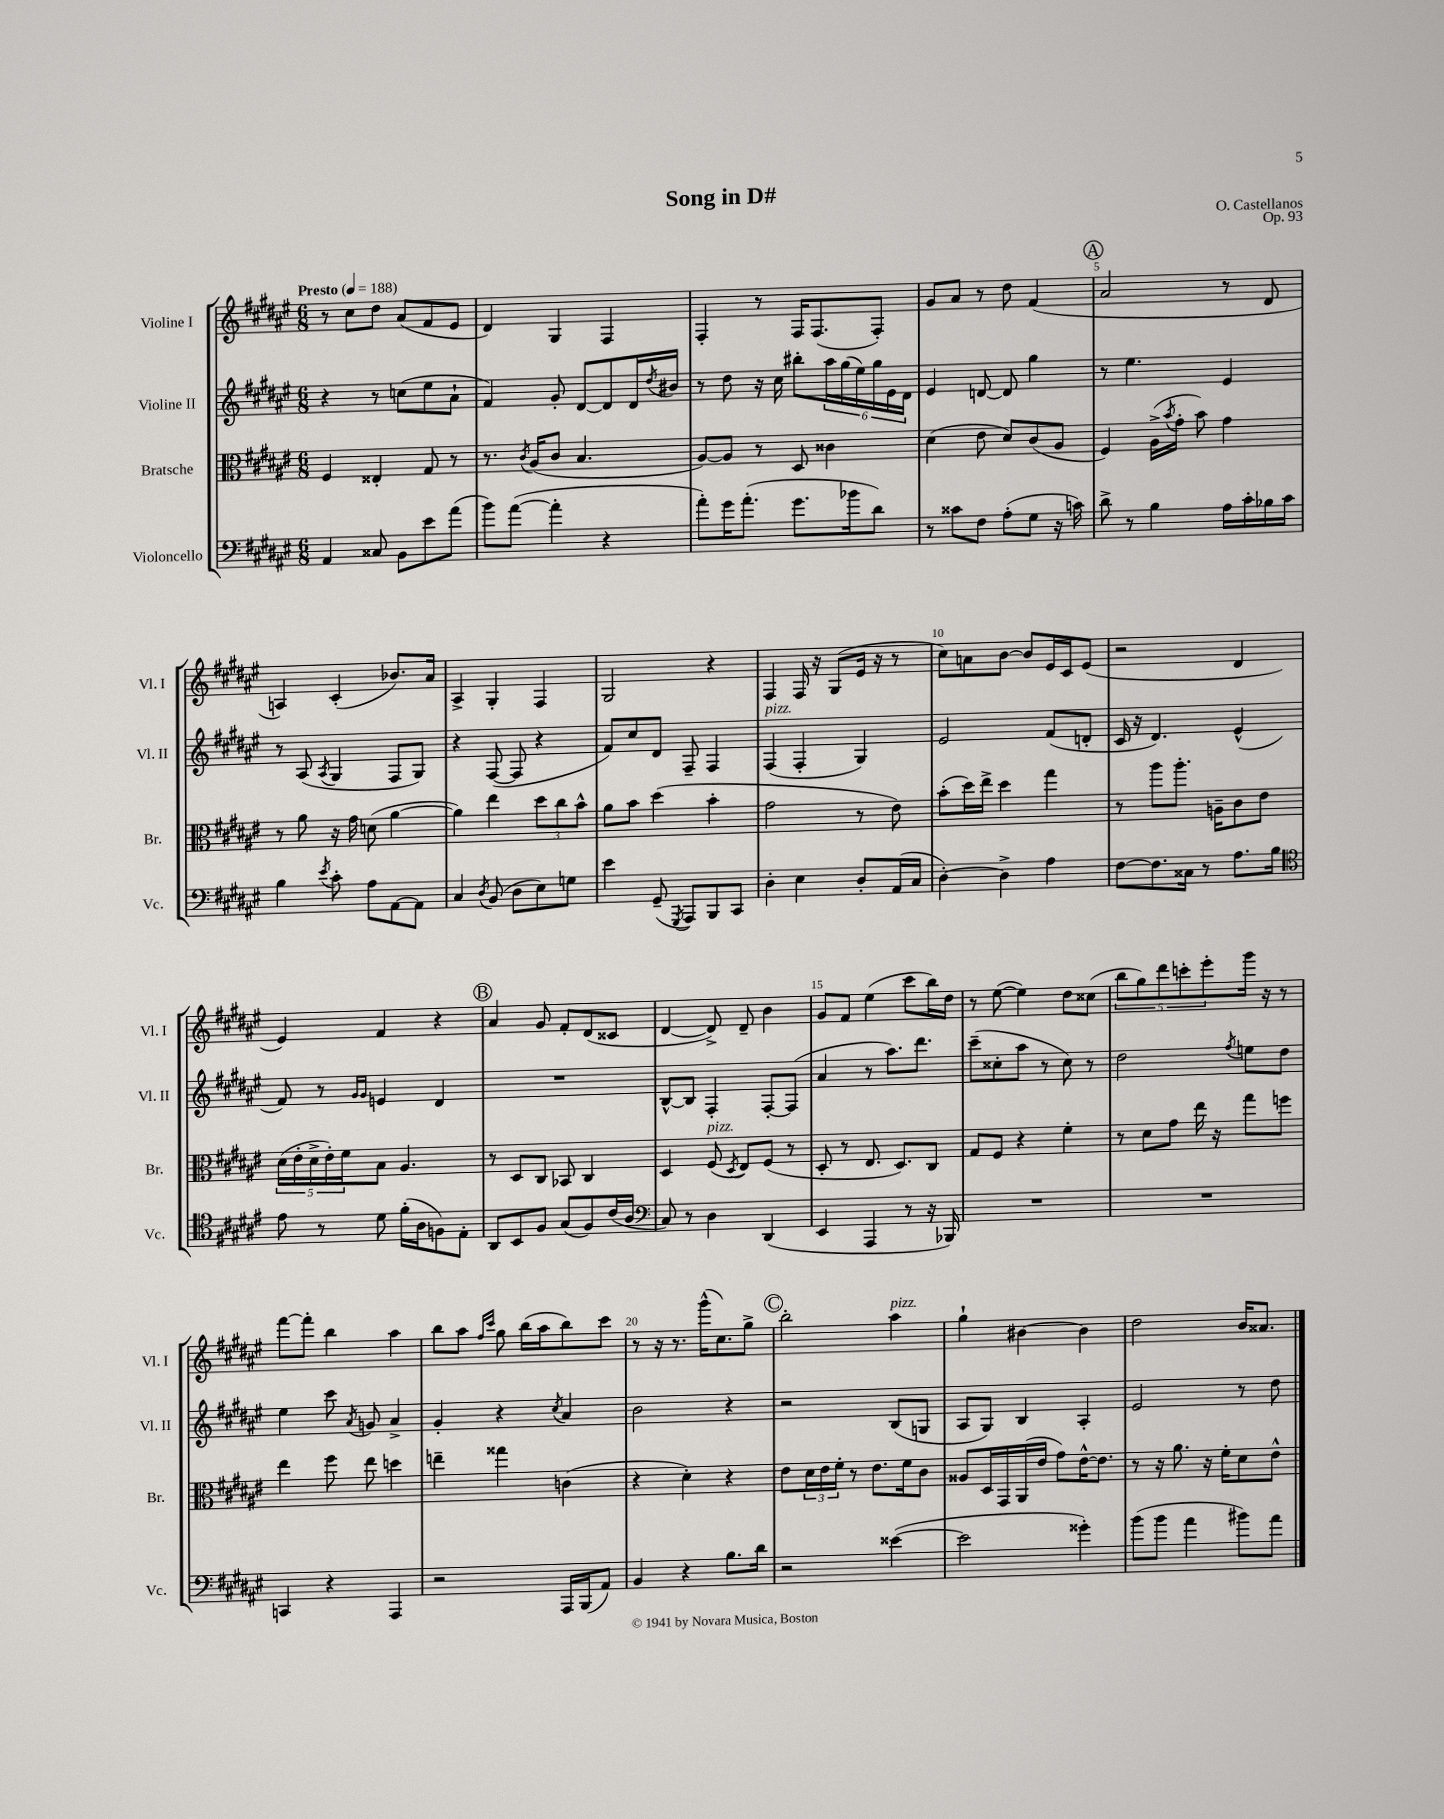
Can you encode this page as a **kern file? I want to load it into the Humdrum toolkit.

**kern	**kern	**kern	**kern
*part4	*part3	*part2	*part1
*staff4	*staff3	*staff2	*staff1
*I"Violoncello	*I"Bratsche	*I"Violine II	*I"Violine I
*I'Vc.	*I'Br.	*I'Vl. II	*I'Vl. I
*clefF4	*clefC3	*clefG2	*clefG2
*k[f#c#g#d#a#e#]	*k[f#c#g#d#a#e#]	*k[f#c#g#d#a#e#]	*k[f#c#g#d#a#e#]
*M6/8	*M6/8	*M6/8	*M6/8
*MM188	*MM188	*MM188	*MM188
=1	=1	=1	=1
!	!	!	!LO:TX:a:B:t=Presto
4AA#/	4F#/	4r	8r
.	.	.	8cc#\L
8C##X/	4E##X'/	8r	8dd#\J
8BB\L	.	(8ccn\L	(8a#/L
8e#\	8G#/	8ee#\	8f#/
(8a#\J	8r	8a#`\J	8e#/J
=2	=2	=2	=2
8b\L)	8.r	4f#/)	4d#/)
([8a#\J	.	.	.
.	8qc#/	.	.
.	(16A#/KL	.	.
4a#'\]	8c#/J	8g#'/	4G#/
.	4.B/	[8d#/L	.
4r	.	8d#/]	4F#/
.	.	16d#/L	.
.	.	8qdd#/	.
.	.	16b#X/JJ	.
=3	=3	=3	=3
8a#'\L)	[8A#/L)	8r	4F#'/
16g#\K	8A#/J]	8dd#\	.
(8.a#'\J	.	.	.
.	8r	16r	8r
.	.	16cc#\	.
8.g#\L	8D#/	8bb#X'\L	16F#/KL
.	.	.	(8.F#/
.	4c##X\	24aa#\L	.
.	.	(24gg#\	.
16b-X\k	.	.	.
.	.	24ee#\)	.
8d#\J)	.	24gg#\	8F#'/J)
.	.	24e#\	.
.	.	24d#\JJ	.
=4	=4	=4	=4
8r	(4d#\	4e#/	8g#/L
8c##X\L	.	.	8a#/J
8F#\J	8e#\	[8dn/	8r
(8A#'\L	8d#/L)	8d/]	8dd#\
8G#\J	(8c#/	4gg#\	(4f#/
16r	8A#/J	.	.
16cn\)	.	.	.
!!LO:REH:place=s1:t=A
=5	=5	=5	=5
8d#^\	4F#/)	8r	2a#/
8r	.	4.ee#\	.
4B\	(16A#^\LL	.	.
.	8qb/	.	.
.	16g#'\JJ	.	.
.	8b\)	.	.
16A#\LL	4g#\	4e#/	8r
16c#'\	.	.	.
16B-X\	.	.	8d#/
16c#\JJ	.	.	.
!!LO:LB:g=z
=6	=6	=6	=6
4B\	8r	8r	4An/)
.	8a#\	(8A#/	.
8qe#/	.	8qA#/	.
8c#'\	16r	4G#/	(4c#'/
.	16g#\	.	.
8A#\L	(8dn\	.	.
[8AA#\	[4a#\	8F#/L	8.b-X/L)
8AA#\J]	.	8G#/J)	.
.	.	.	16a#/Jk
=7	=7	=7	=7
4C#/	4a#\])	4r	4A#^/
8qD#/	.	.	.
(8BB/	4ee#\	([8F#/	4G#'/
8D#\L	.	8F#/]	.
8E#\)	12dd#\L	4r	4F#/
.	12cc#\	.	.
8Gn\J	.	.	.
.	12b^^\J	.	.
=8	=8	=8	=8
4e#\	8a#\L	8f#/L)	2G#/
.	8b\J	8cc#/	.
(8GG#~/	(4dd#\	8d#/J	.
8qGGG#/	.	.	.
8AAA#/L)	.	8F#~/	.
8BBB/	4b'\	4F#/	4r
8CC#/J	.	.	.
=9	=9	=9	=9
!	!	!LO:TX:a:i:t=pizz.	!
4D#'\	2g#\	(4F#/	4F#/
4E#\	.	4F#'/	16F#/
.	.	.	16r
.	.	.	(8G#/L
8D#'/L	8r	4G#/)	16e#/Jk
.	.	.	16r
(16AA#/L	8e#\)	.	8r
16C#/JJ	.	.	.
=10	=10	=10	=10
[4D#'\)	(8b'\L	2e#/	8cc#\L)
.	16dd#\L)	.	8an\
.	16ee#^\JJ	.	.
4D#^\]	4dd#\	.	[8b\J
.	.	.	8b/L]
4A#\	4gg#\	(8f#/L	16e#/L
.	.	.	16c#/J
.	.	8dn'/J	(8e#/J
=11	=11	=11	=11
[8F#\L	8r	16c#/	2r
.	.	16r	.
8.F#\]	8aa#\L	4.d#/)	.
.	8.aa#'\J	.	.
16C##X\Jk	.	.	.
8r	.	.	.
.	16An~\KL	.	.
8.A#\L	8c#\	(4e#^^/	4d#/
.	8e#\J	.	.
16B\Jk	.	.	.
!!LO:LB:g=z
=12	=12	=12	=12
*clefC4	*	*	*
8e#\	(20d#\LL	8f#/)	4e#/)
.	20e#'\	.	.
.	20d#^\	.	.
8r	.	8r	.
.	20e#'\)	.	.
.	20f#\J	.	.
.	.	16qqg#/LL	.
.	.	16qqg#/JJ	.
8d#\	8B\J	4en/	4f#/
(16f#'\LL	4.A#/	.	.
16A#\J	.	.	.
8Fn\)	.	4d#/	4r
8E#'\J	.	.	.
!!LO:REH:place=s1:t=B
=13	=13	=13	=13
8AA#/L	8r	2.r	4a#/
8BB/	8D#/L	.	.
8F#/J	8C#/J	.	8g#/
(8G#/L	8BB-X/	.	8f#'/L
8F#/)	4C#/	.	(8d#/
(16c#/L	.	.	8c##X/J
16A#/JJ	.	.	.
=14	=14	=14	=14
*clefF4	*	*	*
8C#/)	4D#/	[8B^^/L	[4d#/
8r	.	8B/J]	.
!	!LO:TX:a:i:t=pizz.	!	!
4D#\	(8F#/	4F#'/	8d#^/])
.	8qD#/	.	.
.	8E#/L)	.	8d#~/
(4DD#/	(8F#/J	[8F#'/L	4b\
.	8r	(8F#/J]	.
=15	=15	=15	=15
4EE#/	8D#'/	4a#/	8g#/L
.	8r	.	8f#/J
4AAA#/	8.E#/	8r	(4ee#\
.	.	8.aa#\L)	.
.	8.D#/L)	.	.
8r	.	.	8ccc#\L
.	.	8.ddd#\J	.
16r	8C#/J	.	16bb\L)
16BBB-X/)	.	.	16dd#\JJ
=16	=16	=16	=16
2.r	8G#/L	(8ccc#~\L	8r
.	8F#/J	8cc##X'\	([8ee#\
.	4r	8aa#\J	4ee#\])
.	.	8r	.
.	4f#'\	8cc##\)	8dd#\L
.	.	8r	(8cc##X\J
=17	=17	=17	=17
2.r	8r	2dd#\	10bb\L
.	.	.	10gg#\)
.	8d#\L	.	.
.	.	.	10ddd#\
.	8g#\J	.	.
.	.	.	10cccn'\
.	16ee#\	.	.
.	.	.	10eee#'\
.	16r	.	.
.	.	8qff#/	.
.	8gg#\L	8een\L	16ggg#\Jk
.	.	.	16r
.	8ffn\J	8dd#\J	8r
!!LO:LB:g=z
=18	=18	=18	=18
4CCn/	4ee#\	4ee#\	[8fff#\L
.	.	.	8fff#'\J]
4r	8ff#\	8ccc#\	4bb\
.	.	8qa#/	.
.	8ee#\	8gn/	.
4AAA#/	4ddn\	4a#^/	4aa#\
=19	=19	=19	=19
2r	4een~\	4g#'/	8bb\L
.	.	.	8aa#\J
.	.	.	16qqff#/LL
.	.	.	16qqccc#/JJ
.	4gg##X\	4r	8gg#\
.	.	.	(16bb\LL
.	.	.	16aa#\J
.	.	8qcc#/	.
16AAA#/LL	(4cn\	4a#/	8bb\)
(16BBB/J	.	.	.
8AA#/J)	.	.	8ccc#\J
=20	=20	=20	=20
4BB/	4r	2b\	8r
.	.	.	16r
.	.	.	8.r
4r	4d#'\)	.	.
.	.	.	(16ggg#^^\KL
.	.	.	8.cc#\)
8.B\L	4r	4r	.
.	.	.	8gg#^\J
16d#\Jk	.	.	.
!!LO:REH:place=s1:t=C
=21	=21	=21	=21
2r	8e#\L	2r	2bb'\
.	24d#\L	.	.
.	24e#\	.	.
.	24f#'\JJ	.	.
.	8r	.	.
.	8.e#\L	.	.
!	!	!	!LO:TX:a:i:t=pizz.
([4e##X\	.	(8B/L	4aa#\
.	16f#\k	.	.
.	8c#\J	8Gn/J	.
=22	=22	=22	=22
2e##\]	8A##X/L	8A#/L	4gg#`\
.	16D#/L	8G#/J)	.
.	16GG#/	.	.
.	(16AA#/	4B/	[4b#X\
.	16e#/JJ	.	.
.	8g#\L)	.	.
4g##X'\)	[16e#^^\K	4A#'/	4b#\]
.	8.e#\J]	.	.
=23	=23	=23	=23
(8b\L	8r	2e#/	2dd#\
8b\J	16r	.	.
.	8.a#\	.	.
4a#\	.	.	.
.	16r	.	.
.	16f#'\KL	.	.
8b#X\L)	8d#\	8r	16b/KL
.	.	.	8.a##X/J
8a#\J	8e#^^\J	8dd#\	.
==	==	==	==
*-	*-	*-	*-
